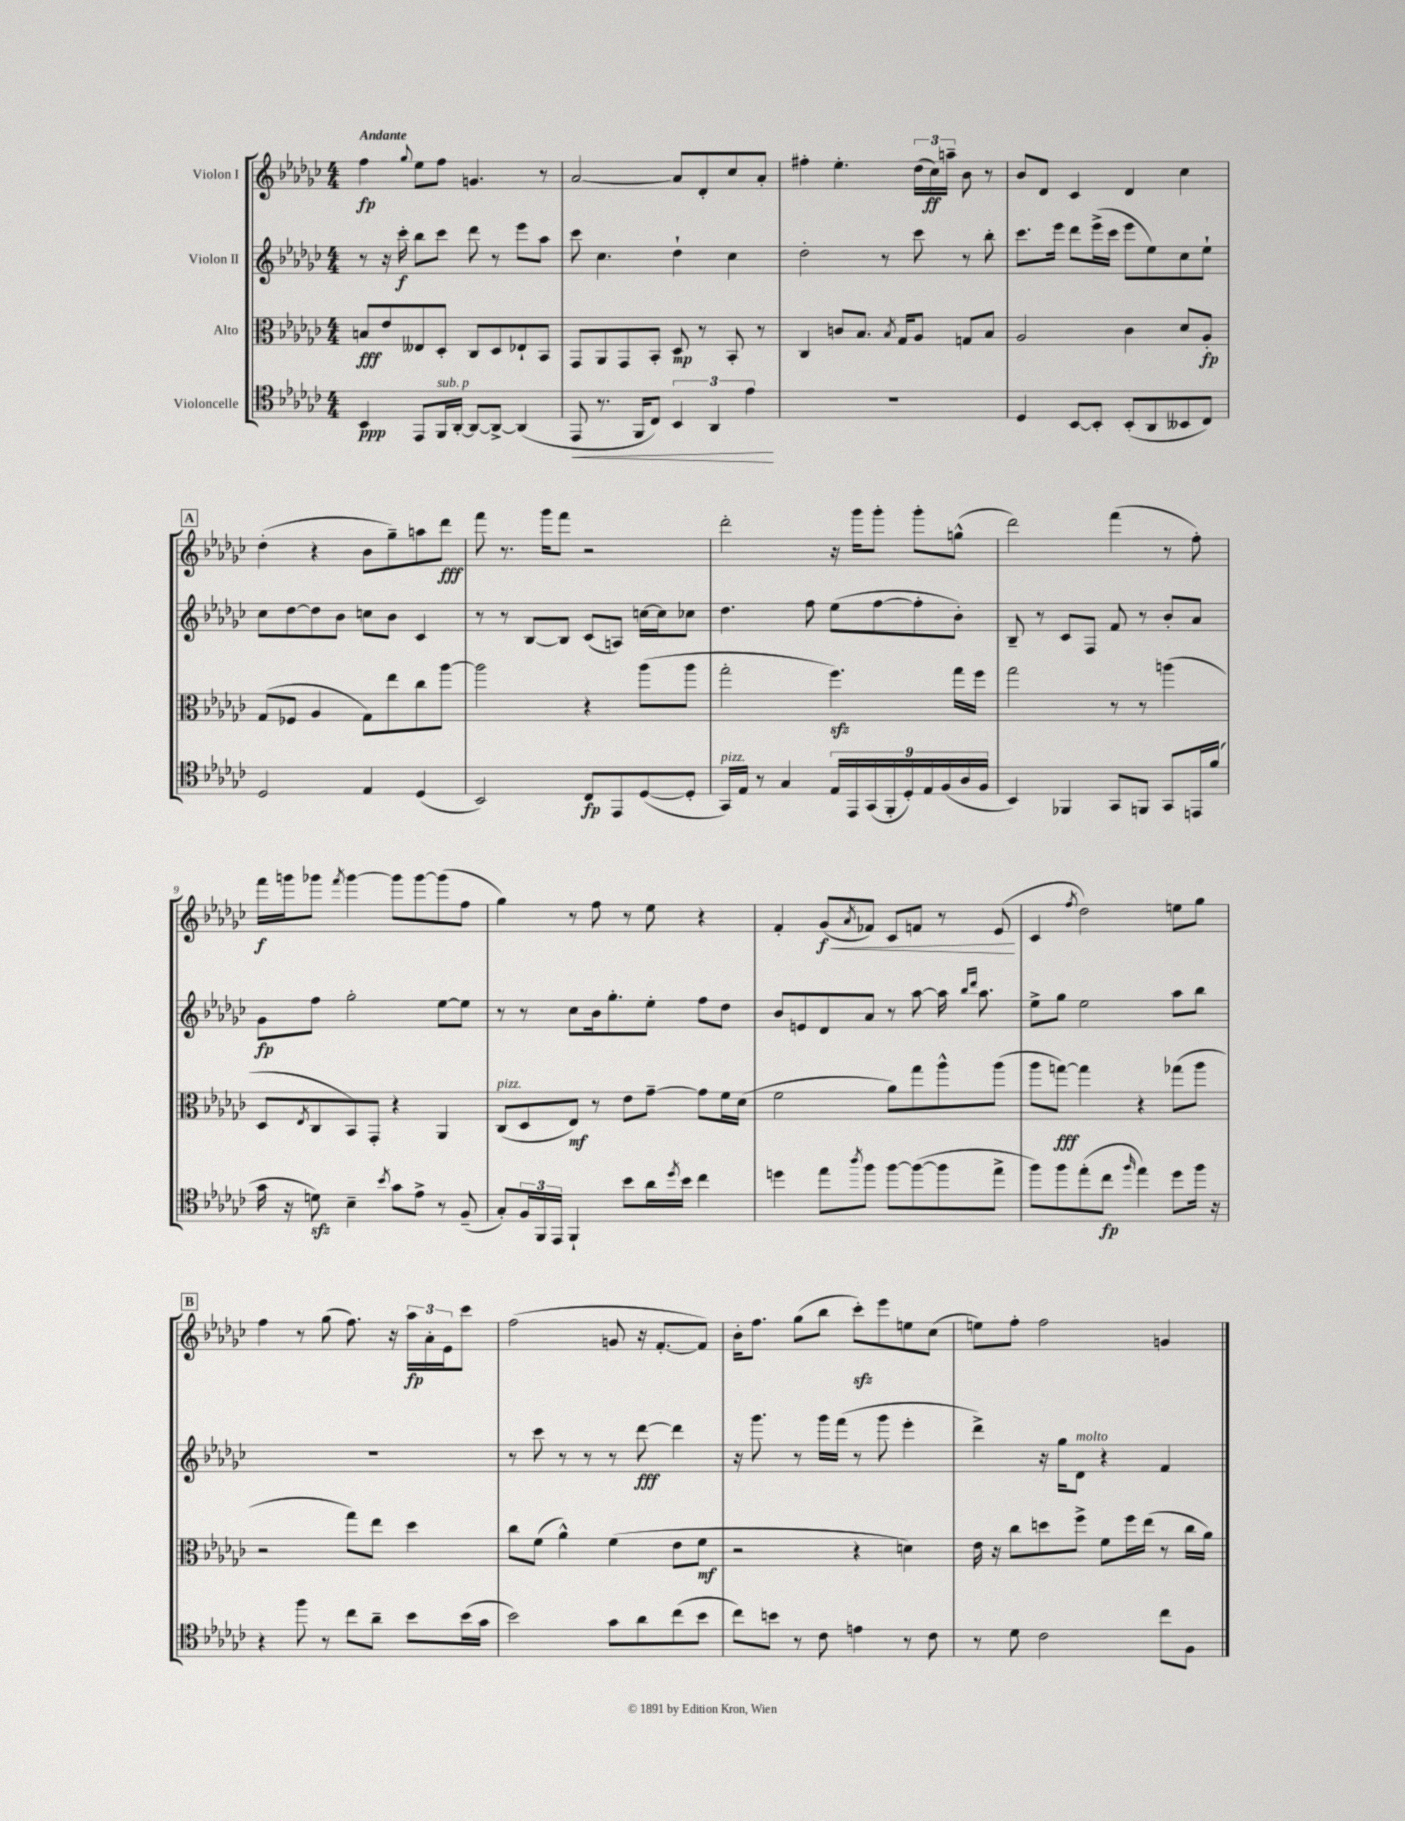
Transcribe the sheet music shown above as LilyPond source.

<<
\new StaffGroup <<
\new Staff = "s0" \with { instrumentName = "Violon I" } {
    \clef treble \key ges \major \numericTimeSignature \time 4/4 \tempo "Andante"
    f''4\fp \appoggiatura { ges''8 } ees''8 f''8 g'4. r8 |
    aes'2~ aes'8 des'8-. ces''8 aes'8-. |
    fis''4-. ees''4.-. \tuplet 3/2 { des''16( ces''16\ff) a''16-- } bes'8 r8 |
    bes'8 des'8 ces'4 des'4 ces''4 |
    \mark \markup { \box "A" } des''4-.( r4 bes'8 ges''8--) a''8 des'''8\fff |
    f'''8 r8. ges'''16 f'''8 r2 |
    des'''2-. r16 ges'''16 ges'''8-. ges'''8-. g''8-^( |
    des'''2) f'''4( r8 f''8-.) |
    f'''16\f g'''16 ges'''8 \acciaccatura { f'''8 } ges'''4~ ges'''8 ges'''8~ ges'''8( f''8 |
    ges''4) r8 f''8 r8 ees''8 r4 |
    f'4-. ges'8\f\<( \acciaccatura { aes'8 } fes'8) ces'8 f'8 r8 ees'8\!( |
    ces'4 \acciaccatura { f''8 } des''2) e''8 ges''8 |
    \mark \markup { \box "B" } f''4 r8 ges''8( f''8.) r16 \tuplet 3/2 { aes''16\fp aes'16-. ees'16 } ces'''8 |
    f''2( g'8 r16 f'8.~-. f'8) |
    bes'16-. f''8. ges''8( bes''8 ces'''8-.\sfz) ees'''8 e''8 ces''8( |
    e''8) f''8-. f''2 g'4 \bar "|." |
}
\new Staff = "s1" \with { instrumentName = "Violon II" } {
    \clef treble \key ges \major \numericTimeSignature \time 4/4
    r8 r16 ces'''16-.\f bes''8 ces'''8 des'''8 r8 ees'''8 aes''8 |
    ces'''8 ces''4. des''4-! ces''4 |
    des''2-. r8 ces'''8 r8 bes''8-. |
    ces'''8. ees'''16 des'''8 ees'''16->( ces'''16 ees'''8 ees''8) ces''8 ees''8-! |
    \mark \markup { \box "A" } ces''8 des''8~ des''8 bes'8 c''8 bes'8 ces'4 |
    r8 r8 bes8~ bes8 ces'8( a8) c''16~ c''16 ces''8 |
    des''4. f''8 ees''8( f''8~ f''8-. bes'8-.) |
    bes8-- r8 ces'8 f8 f'8 r8 bes'8-. aes'8 |
    ges'8\fp f''8 ges''2-. ees''8~ ees''8 |
    r8 r8 ces''8 bes'16 ges''8.-. ees''8-. f''8 des''8 |
    bes'8 e'8 des'8 aes'8 r8 aes''8~ aes''16 \grace { bes''16 des'''16 } aes''8. |
    ees''8-> ges''8 ees''2 aes''8 bes''8 |
    \mark \markup { \box "B" } R1 |
    r8 ces'''8 r8 r8 r8 des'''8~\fff des'''4 |
    r16 ges'''8. r8 ges'''16 f'''16( r8 ges'''8 ees'''4-. |
    des'''4->) r16 ges''16 des'8^\markup { \italic "molto" } r4 f'4 \bar "|." |
}
\new Staff = "s2" \with { instrumentName = "Alto" } {
    \clef alto \key ges \major \numericTimeSignature \time 4/4
    b8\fff ees'8 eeses8 des8-. ces8 des8 ees8-! bes,8 |
    ges,8 aes,8 ges,8 bes,8-. des8\mp r8 bes,8-. r8 |
    ces4 c'8 bes8. \acciaccatura { bes8 } ges16 aes8 g8 bes8 |
    aes2 ces'4 des'8 aes8-.\fp |
    \mark \markup { \box "A" } ges8( fes8 aes4 ges8) ees''8 ces''8 aes''8~ |
    aes''2 r4 aes''8( aes''8 |
    ges''2-. f''4.\sfz) ges''16 f''16 |
    ges''2 r8 r8 a''4( |
    des8 \acciaccatura { ees8 } ces8 bes,8) ges,8-. r4 aes,4 |
    ces8^\markup { \italic "pizz." }( des8 ees8\mf) r8 ees'8 ges'8~-- ges'8 f'16 des'16( |
    f'2 aes'8) ges''8 aes''8-^ aes''8( |
    aes''8 g''8~\fff) g''4 r4 ges''8( aes''8 |
    \mark \markup { \box "B" } r2 ges''8) ees''8 des''4 |
    ces''8 f'8( aes'4-^) f'4( ees'8 f'8\mf |
    r2 r4 d'4) |
    ees'16 r16 ces''8 d''8 f''8-> f'8 f''16 ees''16( r8 ces''16 aes'16) \bar "|." |
}
\new Staff = "s3" \with { instrumentName = "Violoncelle" } {
    \clef tenor \key ges \major \numericTimeSignature \time 4/4
    bes,4\ppp ees,8 f,16^\markup { \italic "sub. p" } aes,16~-. aes,8~ aes,8~-> aes,4( |
    ees,8\< r8. f,16 ces8) \tuplet 3/2 { bes,4 aes,4 ees'4\! } |
    R1 |
    des4 bes,8~ bes,8-. bes,8-.( aes,8 beses,8 ces8) |
    \mark \markup { \box "A" } des2 ees4 des4( |
    bes,2) ces8\fp ees,8 des8~( des8-. |
    ges,16^\markup { \italic "pizz." }) ees16 r8 ges4 \tuplet 9/8 { ees16 ees,16 ges,16( f,16-. des16-.) ees16 f16( aes16 f16 } |
    bes,4) fes,4 ges,8 f,8 ges,8 e,16 f'16( |
    ges'16 r16 d'8\sfz) bes4-- \acciaccatura { bes'8 } ges'8 ees'8-> r8 f8--( |
    ges8-.) \tuplet 3/2 { f16 f,16 ees,16 } f,4-! bes'8 aes'16 \acciaccatura { des''8 } bes'16 ces''4 |
    d''4 ees''8 \acciaccatura { aes''8 } f''8 f''8~ f''8~( f''8 ees''8-> |
    f''8) f''8 ees''8-.( ces''8\fp \grace { f''16 } ees''4) des''8 f''16 r16 |
    \mark \markup { \box "B" } r4 f''8 r8 ces''8 aes'8-- bes'8 bes'16( ges'16 |
    bes'2) ges'8 aes'8 ces''8( bes'8 |
    ces''8) b'8 r8 ces'8 e'4 r8 ces'8 |
    r8 des'8 ces'2 ces''8 f8 \bar "|." |
}
>>
>>
